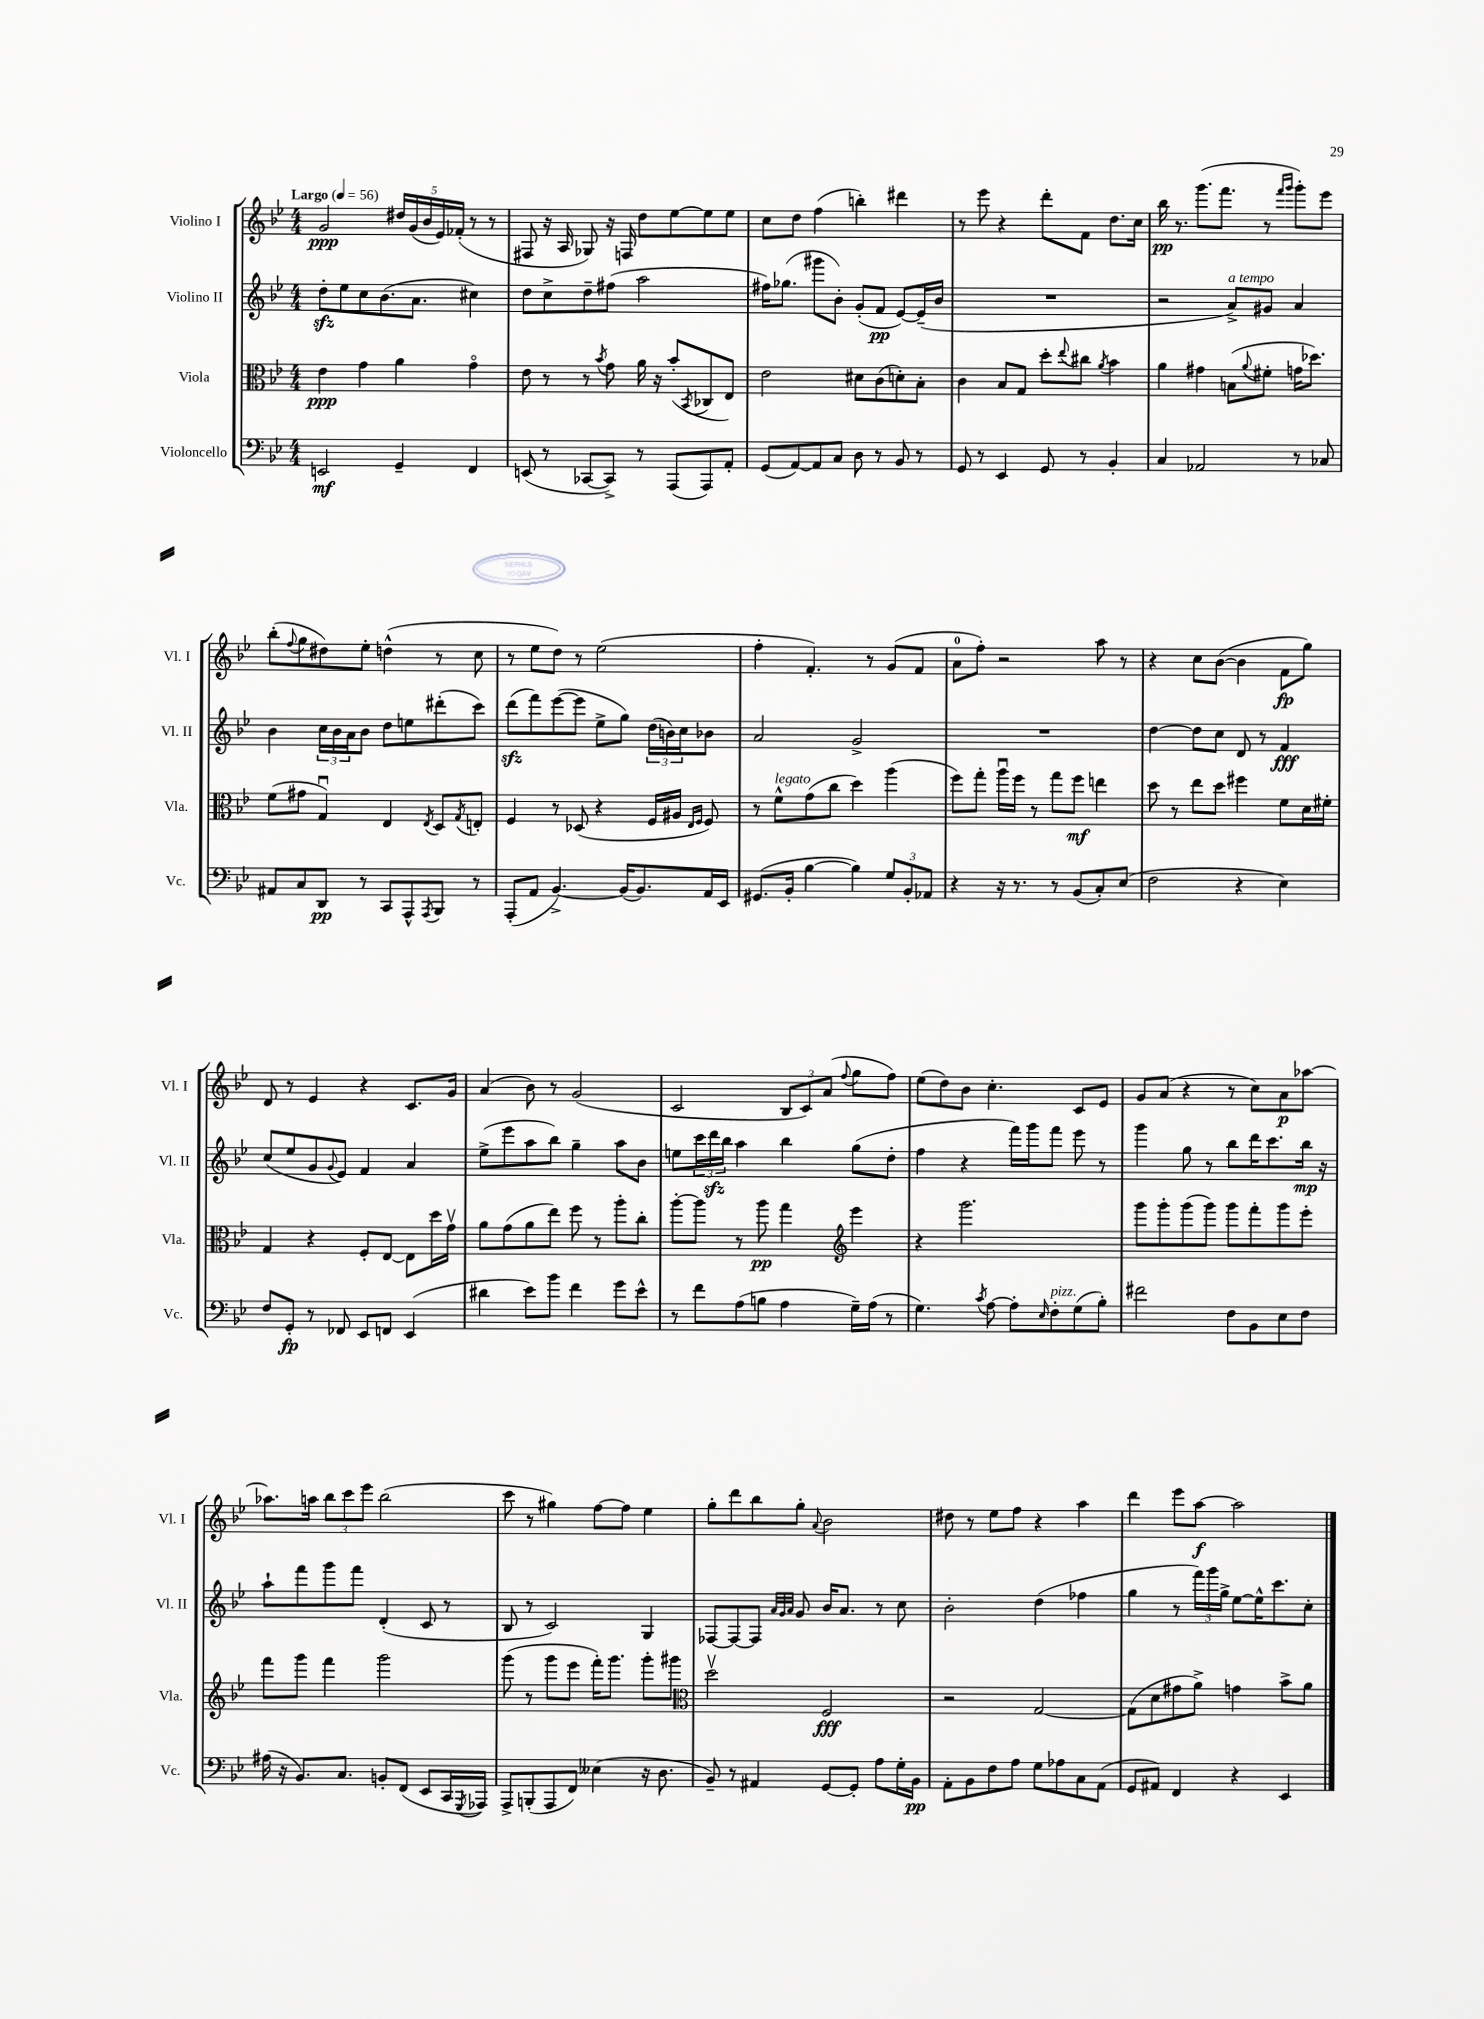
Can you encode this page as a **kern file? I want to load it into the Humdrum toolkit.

**kern	**dynam	**kern	**dynam	**kern	**dynam	**kern	**dynam
*part4	*part4	*part3	*part3	*part2	*part2	*part1	*part1
*staff4	*staff4	*staff3	*staff3	*staff2	*staff2	*staff1	*staff1
*I"Violoncello	*	*I"Viola	*	*I"Violino II	*	*I"Violino I	*
*I'Vc.	*	*I'Vla.	*	*I'Vl. II	*	*I'Vl. I	*
*clefF4	*	*clefC3	*	*clefG2	*	*clefG2	*
*k[b-e-]	*	*k[b-e-]	*	*k[b-e-]	*	*k[b-e-]	*
*M4/4	*	*M4/4	*	*M4/4	*	*M4/4	*
*MM56	*	*MM56	*	*MM56	*	*MM56	*
=1	=1	=1	=1	=1	=1	=1	=1
!	!	!	!	!	!	!LO:TX:a:B:t=Largo	!
2EEn/	mf	4e-\	ppp	8ddzz'\L	.	2g/	ppp
.	.	.	.	8ee-\	.	.	.
.	.	4g\	.	8cc\	.	.	.
.	.	.	.	(8.b-\	.	.	.
4GG~/	.	4a\	.	.	.	20dd#X/LL	.
.	.	.	.	.	.	(20g/	.
.	.	.	.	8.a\J	.	.	.
.	.	.	.	.	.	20b-/	.
.	.	.	.	.	.	20e-/)	.
.	.	.	.	.	.	(20f-X'/JJ	.
4FF/	.	4g\	.	4cc#X\)	.	8r	.
.	.	.	.	.	.	8r	.
=2	=2	=2	=2	=2	=2	=2	=2
(8EEn/	.	8e-\	.	8dd\L	.	8F#X/	.
8r	.	8r	.	8cc^\	.	16r	.
.	.	.	.	.	.	16A/	.
[8CC-X/L	.	8r	.	8dd~\	.	8G-X/)	.
.	.	8qb-/	.	.	.	.	.
8CC-^/J])	.	8g\	.	(8ff#X\J	.	16r	.
.	.	.	.	.	.	16Fn/	.
8r	.	16a\	.	2aa\	.	8dd\L	.
.	.	16r	.	.	.	.	.
(8AAA/L	.	(8b-'/L	.	.	.	[8ee-\	.
.	.	8qBB-/	.	.	.	.	.
8AAA/)	.	8C-X/	.	.	.	8ee-\]	.
8AA'/J	.	8E-/J)	.	.	.	8ee-\J	.
=3	=3	=3	=3	=3	=3	=3	=3
(8GG/L	.	2e-\	.	16ff#X\KL)	.	8cc\L	.
.	.	.	.	(8.gg-X\J	.	.	.
[8AA/)	.	.	.	.	.	8dd\J	.
8AA/]	.	.	.	8ggg#X\L	.	(4ff\	.
8C/J	.	.	.	8b-'\J)	.	.	.
8D\	.	8d#X\L	.	(8g'/L	.	4bbn'\)	.
8r	.	(8c\	.	8f/J	pp	.	.
8BB-/	.	8dn'\)	.	[8e-/L)	.	4ddd#X\	.
8r	.	8B-'\J	.	(16e-~/L]	.	.	.
.	.	.	.	16b-/JJ	.	.	.
=4	=4	=4	=4	=4	=4	=4	=4
8GG/	.	4c\	.	1r	.	8r	.
8r	.	.	.	.	.	8eee-\	.
4EE-/	.	8B-/L	.	.	.	4r	.
.	.	8G/J	.	.	.	.	.
8GG/	.	8dd'\L	.	.	.	8ddd'\L	.
.	.	8qqee-/	.	.	.	.	.
8r	.	8cc#X\J	.	.	.	8f\J	.
.	.	8qa/	.	.	.	.	.
4BB-'/	.	4b-\	.	.	.	8.dd\L	.
.	.	.	.	.	.	16cc\Jk	.
=5	=5	=5	=5	=5	=5	=5	=5
4C/	.	4a\	.	2r	.	16bb-\	pp
.	.	.	.	.	.	8.r	.
2AA-X/	.	4g#X\	.	.	.	(8.ggg\L	.
.	.	.	.	.	.	8.fff\J	.
!	!	!	!	!LO:TX:a:i:t=a tempo	!	!	!
.	.	(8Bn\L	.	8a^/L)	.	.	.
.	.	8qqa/	.	.	.	.	.
.	.	8f#X'\J	.	8g#X/J	.	8r	.
.	.	.	.	.	.	16qqfff/LL	.
.	.	.	.	.	.	16qqggg/JJ	.
8r	.	16gn\KL	.	4a/	.	8ggg'\L)	.
.	.	8.dd-X\J)	.	.	.	.	.
8C-X/	.	.	.	.	.	8eee-\J	.
!!LO:LB:g=z
=6	=6	=6	=6	=6	=6	=6	=6
8AA#X/L	.	(8f\L	.	4b-\	.	(8bb-'\L	.
.	.	.	.	.	.	8qqff/	.
8C/	.	8g#X\J	.	.	.	8gg\	.
8DD/J	pp	4Gu/)	.	24cc\LL	.	8dd#X\)	.
.	.	.	.	24b-\	.	.	.
.	.	.	.	24a\J	.	.	.
8r	.	.	.	8b-\J	.	8ee-'\J	.
8CC/L	.	4E-/	.	8dd\L	.	(4ddn^^\	.
8AAA^^/	.	.	.	8een\	.	.	.
8qAAA/	.	8qE-/	.	.	.	.	.
8BBB-/J	.	8D/L	.	(8ddd#X'\	.	8r	.
.	.	8qG/	.	.	.	.	.
8r	.	8En'/J	.	8ccc\J)	.	8cc\	.
=7	=7	=7	=7	=7	=7	=7	=7
(8AAA'/L	.	4F/	.	(8dddzz\L	.	8r	.
8AA/J	.	.	.	8fff\)	.	8ee-\L	.
[4.BB-^/)	.	8r	.	([8eee-\	.	8dd\J)	.
.	.	(8D-X/	.	8eee-\J]	.	8r	.
.	.	4r	.	8ee-^\L	.	(2ee-\	.
(16BB-/KL]	.	.	.	8gg\J)	.	.	.
8.BB-/)	.	.	.	.	.	.	.
.	.	16F/LL	.	(24dd\LL	.	.	.
.	.	.	.	24bn\)	.	.	.
.	.	16A#X/JJ	.	.	.	.	.
.	.	.	.	24cc\J	.	.	.
.	.	16qqE-/LL	.	.	.	.	.
.	.	16qqF/JJ	.	.	.	.	.
16AA/L	.	8F/)	.	8b-X\J	.	.	.
16EE-/JJ	.	.	.	.	.	.	.
=8	=8	=8	=8	=8	=8	=8	=8
(8.GG#X/L	.	8r	.	2a/	.	4ff'\	.
!	!	!LO:TX:a:i:t=legato	!	!	!	!	!
.	.	8f^^\L	.	.	.	.	.
16BB-'/Jk	.	.	.	.	.	.	.
[4B-\	.	(8g\	.	.	.	4.f'/)	.
.	.	8cc\J	.	.	.	.	.
4B-\])	.	4dd\)	.	2g^/	.	.	.
.	.	.	.	.	.	8r	.
12G/L	.	(4aa\	.	.	.	(8g/L	.
12BB-'/	.	.	.	.	.	.	.
.	.	.	.	.	.	8f/J	.
12AA-X/J	.	.	.	.	.	.	.
=9	=9	=9	=9	=9	=9	=9	=9
4r	.	8ff\L)	.	1r	.	8a\L	.
.	.	8gg'\J	.	.	.	8ff'\J)	.
16r	.	16aau\LL	.	.	.	2r	.
8.r	.	16ff\JJ	.	.	.	.	.
.	.	8r	.	.	.	.	.
8r	.	8gg\L	.	.	.	.	.
(8BB-/L	.	8ff\J	mf	.	.	.	.
8C'/)	.	4een\	.	.	.	8aa\	.
(8E-/J	.	.	.	.	.	8r	.
=10	=10	=10	=10	=10	=10	=10	=10
2F\	.	8dd\	.	[4dd\	.	4r	.
.	.	8r	.	.	.	.	.
.	.	8ee-\L	.	8dd\L]	.	8cc\L	.
.	.	8dd\J	.	8cc\J	.	([8b-\J	.
4r	.	4ff#X\	.	8d/	.	4b-\]	.
.	.	.	.	8r	.	.	.
4E-\)	.	8f\L	.	4f/	fff	8f\L	fp
.	.	16d\L	.	.	.	8gg\J)	.
.	.	16f#X'\JJ	.	.	.	.	.
!!LO:LB:g=z
=11	=11	=11	=11	=11	=11	=11	=11
8F/L	.	4G/	.	(8cc/L	.	8d/	.
8GG'/J	fp	.	.	8ee-/	.	8r	.
8r	.	4r	.	8g/	.	4e-/	.
.	.	.	.	8qqg/	.	.	.
8FF-X/	.	.	.	8e-/J)	.	.	.
8EE-/L	.	8F'/L	.	4f/	.	4r	.
8FFn/J	.	[8E-/J	.	.	.	.	.
(4EE-/	.	8E-\L]	.	4a/	.	8.c/L	.
.	.	16dd\L	.	.	.	.	.
.	.	16gv\JJ	.	.	.	16g/Jk	.
=12	=12	=12	=12	=12	=12	=12	=12
4d#X\	.	8a\L	.	(8ee-^\L	.	(4a/	.
.	.	(8g\	.	8eee-\	.	.	.
8e-\L)	.	8a\	.	8aa\	.	8b-\)	.
8b-\J	.	8ee-\J)	.	8bb-\J)	.	8r	.
4f\	.	8ff\	.	4gg~\	.	(2g/	.
.	.	8r	.	.	.	.	.
8g\L	.	8aa'\L	.	8aa\L	.	.	.
8e-^^\J	.	8cc'\J	.	8b-\J	.	.	.
=13	=13	=13	=13	=13	=13	=13	=13
8r	.	[8aa'\L	.	8een\L	.	2c/	.
8f\L	.	8aa\J]	.	24ccc\L	.	.	.
.	.	.	.	24dddzz\	.	.	.
.	.	.	.	24bb-\JJ	.	.	.
(8A\	.	8r	.	4aa\	.	.	.
8Bn\J	.	8aa\	pp	.	.	.	.
4A\	.	4gg\	.	4bb-\	.	12B-/L	.
.	.	.	.	.	.	12c/)	.
.	.	.	.	.	.	(12a/J	.
*	*	*clefG2	*	*	*	*	*
.	.	.	.	.	.	8qqff/	.
16G~\LL)	.	4eee-\	.	(8gg\L	.	8gg\L	.
(16A\JJ	.	.	.	.	.	.	.
8r	.	.	.	8dd'\J	.	8ff\J)	.
=14	=14	=14	=14	=14	=14	=14	=14
4.G\)	.	4r	.	4ff\	.	(8ee-\L	.
.	.	.	.	.	.	8dd\)	.
.	.	2.ggg\	.	4r	.	8b-\J	.
8qc/	.	.	.	.	.	.	.
[8A\	.	.	.	.	.	4.cc'\	.
8A'\L]	.	.	.	16fff\LL)	.	.	.
.	.	.	.	16ggg\J	.	.	.
16qqE-/	.	.	.	.	.	.	.
!LO:TX:a:i:t=pizz.	!	!	!	!	!	!	!
8F'\	.	.	.	8fff\J	.	.	.
(8G\	.	.	.	8eee-\	.	8c/L	.
8B-'\J)	.	.	.	8r	.	8e-/J	.
=15	=15	=15	=15	=15	=15	=15	=15
2f#X\	.	8ggg\L	.	4ggg\	.	8g/L	.
.	.	8ggg'\	.	.	.	(8a/J	.
.	.	(8ggg\	.	8gg\	.	4r	.
.	.	8ggg\J)	.	8r	.	.	.
8F\L	.	8ggg\L	.	8bb-\L	.	8r	.
8BB-\	.	8fff'\	.	16ddd\K	.	8cc\L)	.
.	.	.	.	8.ccc\	.	.	.
8E-\	.	8ggg\	.	.	.	8a\	p
8F\J	.	8eee-'\J	.	16bb-\Jk	mp	[8aa-X\J	.
.	.	.	.	16r	.	.	.
!!LO:LB:g=z
=16	=16	=16	=16	=16	=16	=16	=16
(16A#X\	.	8fff\L	.	8aa`\L	.	8.aa-X\L]	.
16r	.	.	.	.	.	.	.
8.BB-/L)	.	8ggg\J	.	8fff\	.	.	.
.	.	.	.	.	.	16aan\Jk	.
.	.	4fff\	.	8ggg\	.	12bb-\L	.
8.C/J	.	.	.	.	.	.	.
.	.	.	.	.	.	12ccc\	.
.	.	.	.	8fff\J	.	.	.
.	.	.	.	.	.	12eee-\J	.
8BBn'/L	.	2ggg\	.	(4d'/	.	(2bb-\	.
(8FF/J	.	.	.	.	.	.	.
8EE-/L	.	.	.	8c/	.	.	.
16CC/L	.	.	.	8r	.	.	.
8qGGG/	.	.	.	.	.	.	.
16AAA-X/JJ)	.	.	.	.	.	.	.
=17	=17	=17	=17	=17	=17	=17	=17
8AAA^/L	.	(8ggg\	.	8B-/	.	8ccc\	.
(8BBBn'/	.	8r	.	8r	.	8r	.
8AAA/	.	8ggg\L	.	2c/)	.	4gg#X\)	.
8FF/J)	.	8eee-\J	.	.	.	.	.
(4E--X\	.	16fff'\KL)	.	.	.	[8ff\L	.
.	.	8.ggg\J	.	.	.	.	.
.	.	.	.	.	.	8ff\J]	.
16r	.	8ggg'\L	.	4G/	.	4ee-\	.
8.D\	.	.	.	.	.	.	.
.	.	8ggg#X\J	.	.	.	.	.
=18	=18	=18	=18	=18	=18	=18	=18
*	*	*clefC3	*	*	*	*	*
8BB-~/)	.	2ddv\	.	[8F-X/L	.	8gg'\L	.
8r	.	.	.	8F-/_	.	8ddd\	.
4AA#X/	.	.	.	8F-/J]	.	8bb-\	.
.	.	.	.	32qqa/LLL	.	.	.
.	.	.	.	32qqg/	.	.	.
.	.	.	.	32qqa/JJJ	.	.	.
.	.	.	.	8g/	.	8gg'\J	.
.	.	.	.	.	.	8qqa/	.
[8GG/L	.	2F/	fff	16b-/KL	.	2b-\	.
.	.	.	.	8.a/J	.	.	.
8GG'/J]	.	.	.	.	.	.	.
8A\L	.	.	.	8r	.	.	.
16G'\L	.	.	.	8cc\	.	.	.
16BB-\JJ	pp	.	.	.	.	.	.
=19	=19	=19	=19	=19	=19	=19	=19
8AA'\L	.	2r	.	2b-'\	.	8dd#X\	.
8BB-\	.	.	.	.	.	8r	.
8F\	.	.	.	.	.	8ee-\L	.
8A\J	.	.	.	.	.	8ff\J	.
8G\L	.	[2G/	.	(4dd\	.	4r	.
8A-X\	.	.	.	.	.	.	.
8C\	.	.	.	4ff-X\	.	4aa\	.
(8AA\J	.	.	.	.	.	.	.
=20	=20	=20	=20	=20	=20	=20	=20
8GG/L	.	(8G\L]	.	4gg\	.	4ddd\	.
8AA#X/J)	.	8d\	.	.	.	.	.
4FF/	.	8g#X\	.	8r	.	8eee-\L	.
.	.	8a^\J)	.	24fff\LL)	.	[8aa\J	f
.	.	.	.	24ggg\	.	.	.
.	.	.	.	24gg^\JJ	.	.	.
4r	.	4gn\	.	[8ee-\L	.	2aa\]	.
.	.	.	.	16ee-^^\K]	.	.	.
.	.	.	.	8.ccc\	.	.	.
4EE-/	.	8b-^\L	.	.	.	.	.
.	.	8a\J	.	8cc'\J	.	.	.
==	==	==	==	==	==	==	==
*-	*-	*-	*-	*-	*-	*-	*-
